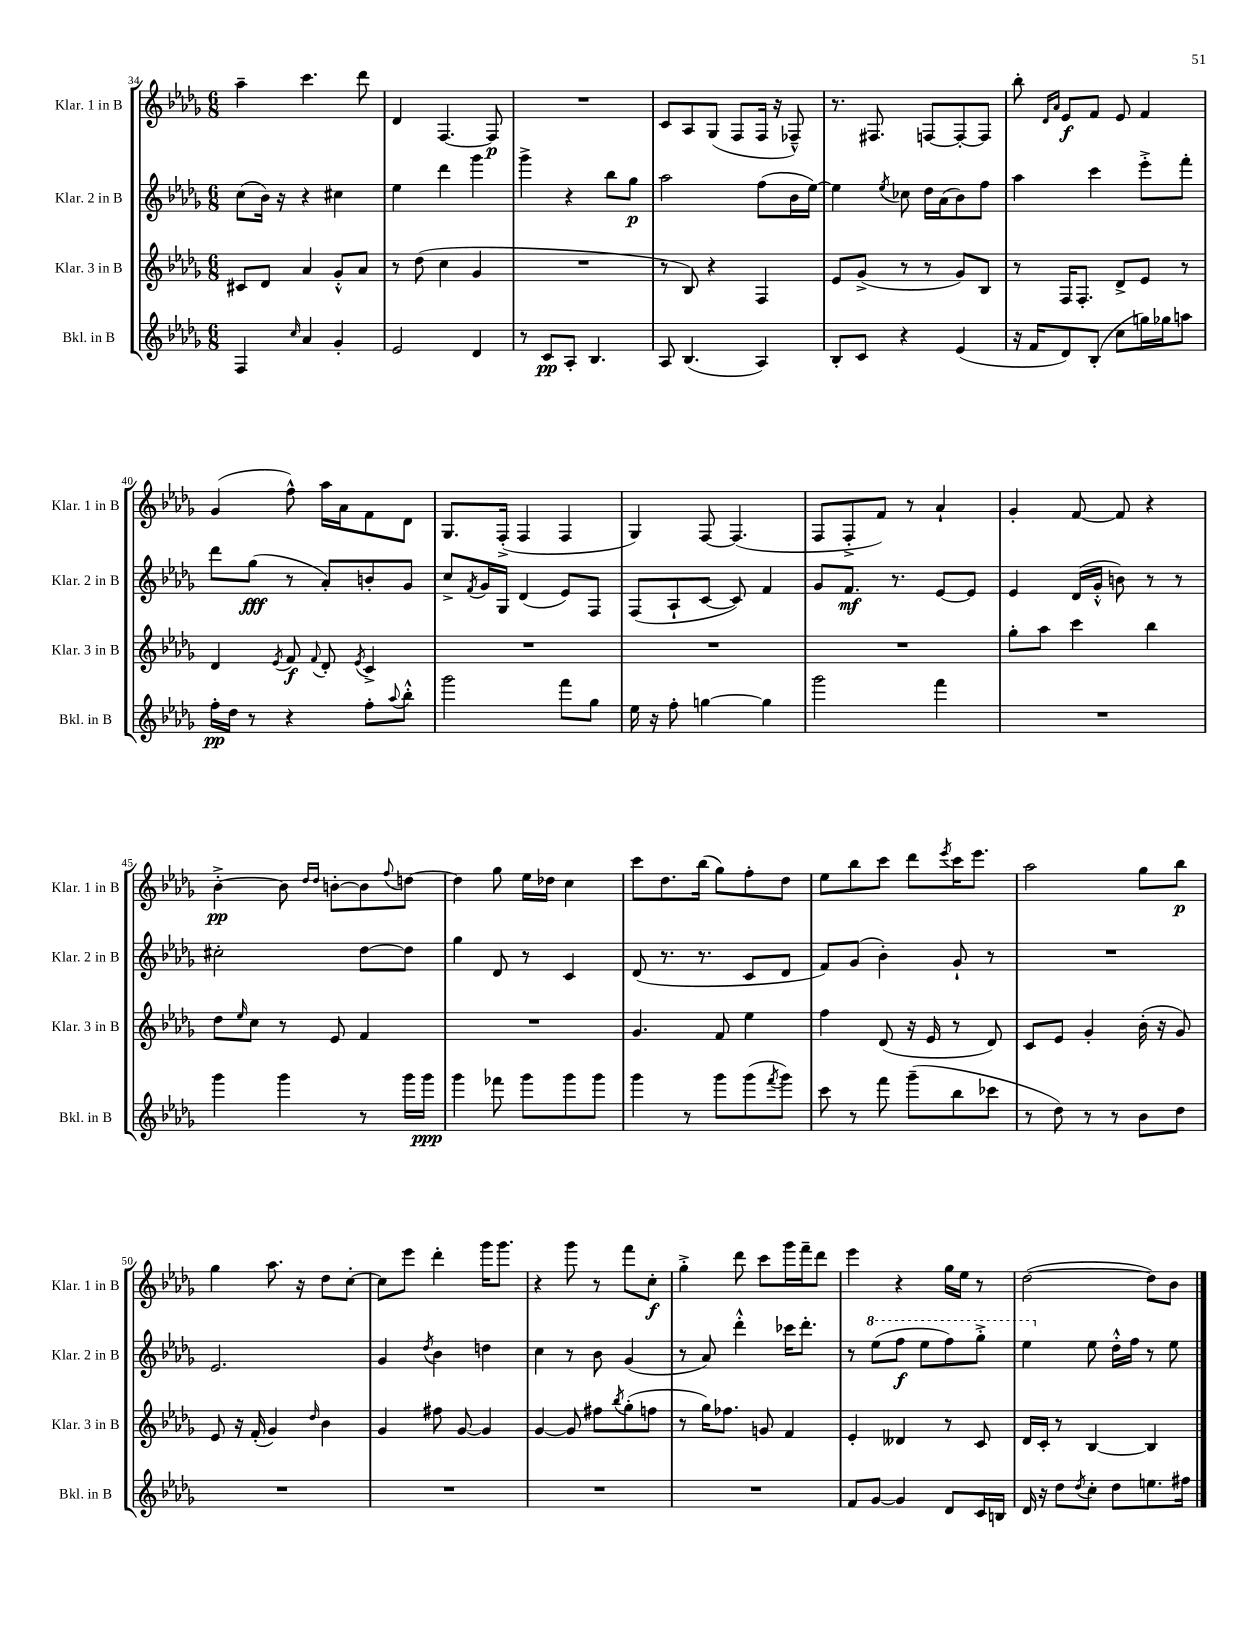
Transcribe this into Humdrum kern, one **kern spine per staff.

**kern	**kern	**kern	**kern
*staff4	*staff3	*staff2	*staff1
*clefG2	*clefG2	*clefG2	*clefG2
*k[b-e-a-d-g-]	*k[b-e-a-d-g-]	*k[b-e-a-d-g-]	*k[b-e-a-d-g-]
*M6/8	*M6/8	*M6/8	*M6/8
4F	8c#	(8cc	4aa-~
.	8d-	16b-)	.
.	.	16r	.
16qqcc	.	.	.
4a-	4a-	4r	4.ccc
4g-'	8g-'^^	4cc#	.
.	8a-	.	8ddd-
=	=	=	=
2e-	8r	4ee-	4d-
.	(8dd-	.	.
.	4cc	4ddd-	[4.F
4d-	4g-	4ggg-	.
.	.	.	8F]
=	=	=	=
8r	2.r	4ggg-^	2.r
8c	.	.	.
8A-'	.	4r	.
4.B-	.	.	.
.	.	8bb-	.
.	.	8gg-	.
=	=	=	=
8A-	8r	2aa-	8c
(4.B-	8B-)	.	8A-
.	4r	.	(8G-
.	.	.	8F
4A-)	4F	(8ff	16F
.	.	.	16r
.	.	16b-	8F-~^^)
.	.	[16ee-)	.
=	=	=	=
8B-'	8e-	4ee-]	8.r
8c	(8g-^	.	.
.	.	.	8.F#
.	.	8qee-	.
4r	8r	8cc-	.
.	8r	16dd-	[8F
.	.	(16a-	.
(4e-	8g-)	8b-)	8F'_
.	8B-	8ff	8F]
=	=	=	=
16r	8r	4aa-	8bb-'
16f	.	.	.
.	.	.	16qqd-
.	.	.	16qqa-
8d-)	16F	.	8e-
.	8.F'	.	.
(8B-'	.	4ccc	8f
8cc	8d-^	.	8e-
16gg)	8e-	8eee-'^	4f
16gg-	.	.	.
8aa	8r	8fff'	.
=	=	=	=
16ff'	4d-	8ddd-	(4g-
16dd-	.	.	.
8r	.	(8gg-	.
.	8qe-	.	.
4r	8f	8r	8ff^^)
.	8qqf	.	.
.	8d-'	8a-')	16aa-
.	.	.	16a-
.	8qe-	.	.
8ff'	4c^	8b'	8f
8qqaa-	.	.	.
8bb-'^^	.	8g-	8d-
=	=	=	=
2ggg-	2.r	8cc^	8.G-
.	.	8qf	.
.	.	16g-	.
.	.	16G-	(16F'^
.	.	(4d-	4F
8fff	.	8e-)	4F
8gg-	.	8F	.
=	=	=	=
16ee-	2.r	(8F	4G-)
16r	.	.	.
8ff'	.	8A-`	.
[4gg	.	[8c	[8F
.	.	8c])	(4.F]
4gg]	.	4f	.
=	=	=	=
2ggg-	2.r	8g-	8F
.	.	8.f	8F'^
.	.	.	8f)
.	.	8.r	.
.	.	.	8r
4fff	.	[8e-	4a-`
.	.	8e-]	.
=	=	=	=
2.r	8gg-'	4e-	4g-'
.	8aa-	.	.
.	4ccc	(16d-	[8f
.	.	16g-'^^	.
.	.	8b)	8f]
.	4bb-	8r	4r
.	.	8r	.
=	=	=	=
4ggg-	8dd-	2cc#'	[4b-'^
.	16qqee-	.	.
.	8cc	.	.
4ggg-	8r	.	8b-]
.	.	.	16qqdd-
.	.	.	16qqdd-
.	8e-	.	[8b'
8r	4f	[8dd-	8b]
.	.	.	8qqff
16ggg-	.	8dd-]	[8dd
16ggg-	.	.	.
=	=	=	=
4ggg-	2.r	4gg-	4dd]
8fff-	.	8d-	8gg-
8ggg-	.	8r	16ee-
.	.	.	16dd-
8ggg-	.	4c	4cc
8ggg-	.	.	.
=	=	=	=
4ggg-	4.g-	(8d-	8ccc
.	.	8.r	8.dd-
8r	.	.	.
.	.	8.r	(16bb-
8ggg-	8f	.	8gg-)
(8ggg-	4ee-	8c	8ff'
8qfff	.	.	.
8ggg-)	.	8d-	8dd-
=	=	=	=
8ccc	4ff	8f)	8ee-
8r	.	(8g-	8bb-
8fff	(8d-	4b-')	8ccc
(8ggg-~	16r	.	8ddd-
.	16e-	.	.
.	.	.	8qeee-
8bb-	8r	8g-`	16ccc
.	.	.	8.eee-
8ccc-	8d-)	8r	.
=	=	=	=
8r	8c	2.r	2aa-
8dd-)	8e-	.	.
8r	4g-'	.	.
8r	.	.	.
8b-	(16b-'	.	8gg-
.	16r	.	.
8dd-	8g-)	.	8bb-
=	=	=	=
2.r	8e-	2.e-	4gg-
.	16r	.	.
.	(16f'	.	.
.	4g-)	.	8.aa-
.	.	.	16r
.	16qqdd-	.	.
.	4b-	.	8dd-
.	.	.	[8cc'
=	=	=	=
2.r	4g-	4g-	8cc]
.	.	.	8eee-
.	.	8qdd-	.
.	8ff#	4b-	4ddd-'
.	[8g-	.	.
.	4g-]	4dd	16ggg-
.	.	.	8.ggg-
=	=	=	=
2.r	[4g-	4cc	4r
.	8g-]	8r	8ggg-
.	8ff#	8b-	8r
.	8qbb-	.	.
.	(8gg-'	(4g-	8fff
.	8ff	.	8cc'
=	=	=	=
2.r	8r	8r	4gg-'^
.	16gg-)	8a-)	.
.	8.ff-	.	.
.	.	4ddd-'^^	8ddd-
.	8g	.	8ccc
.	4f	16ccc-	16ggg-
.	.	8.ddd-'	16fff~
.	.	.	8ddd-
=	=	=	=
8f	4e-'	8r	4eee-
[8g-	.	(8eee-	.
4g-]	4d--	8fff	4r
.	.	8eee-	.
8d-	8r	8fff)	16gg-
.	.	.	16ee-
16c	8c	8ggg-'^	8r
16B	.	.	.
=	=	=	=
16d-	16d-	4eee-	([2dd-
16r	16c'	.	.
8dd-	8r	.	.
8qdd-	.	.	.
8cc'	[4B-	8ee-	.
8dd-	.	16dd-'^^	.
.	.	16ff	.
8.ee	4B-]	8r	8dd-])
.	.	8ee-	8b-
16ff#	.	.	.
==	==	==	==
*-	*-	*-	*-
